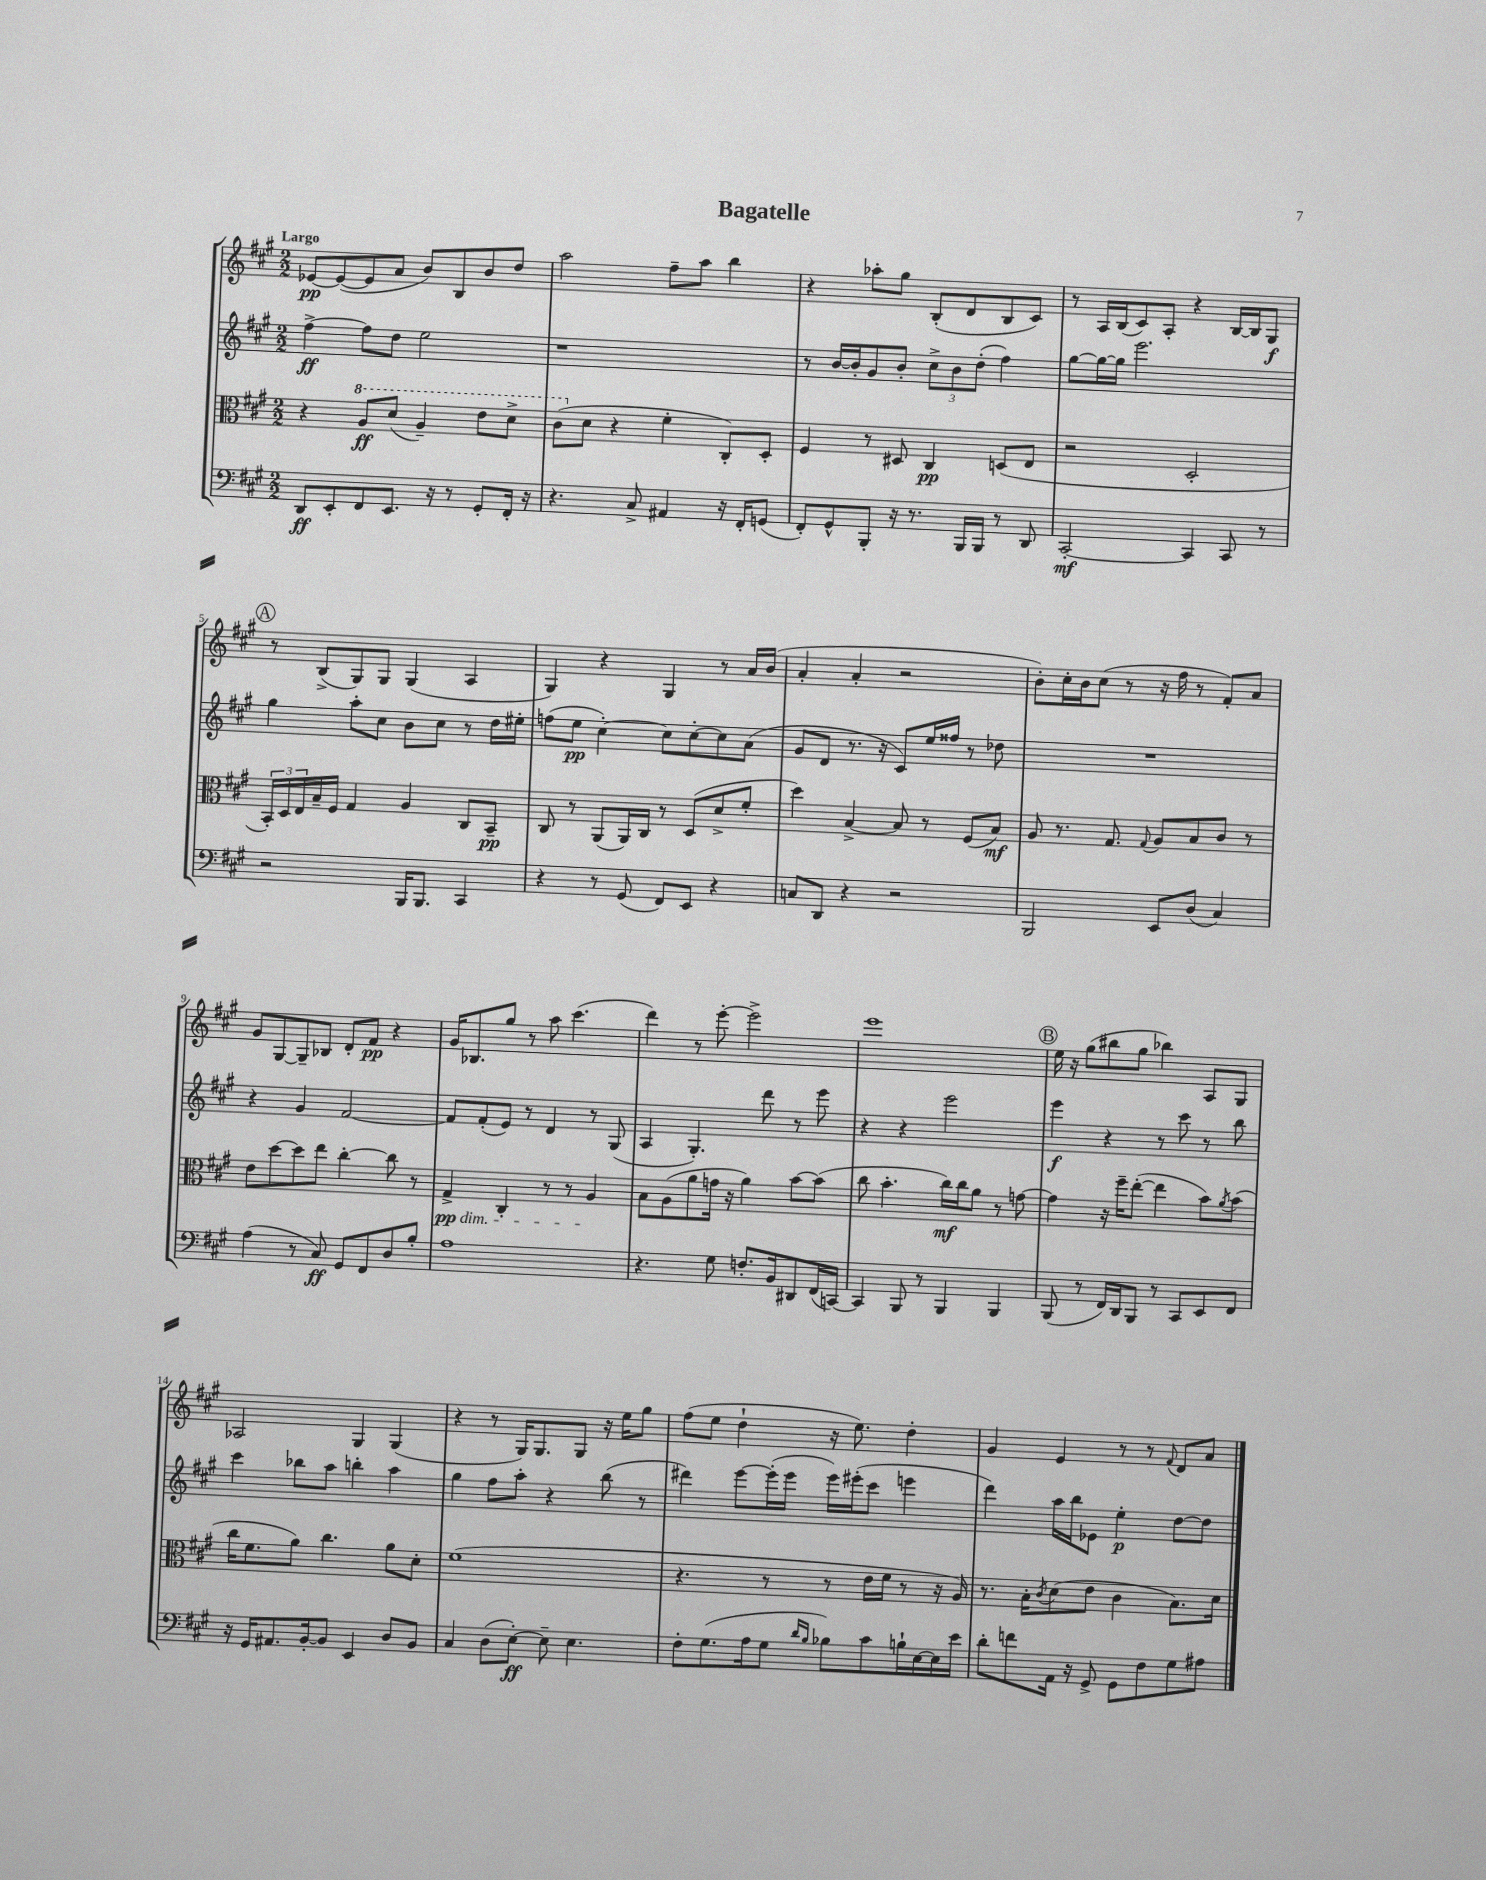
\header { title = "Bagatelle" }
<<
\new StaffGroup <<
\new Staff = "s0" {
    \clef treble \key a \major \numericTimeSignature \time 2/2 \tempo "Largo"
    ees'8~\pp ees'8~( ees'8 a'8 b'8) b8 b'8 d''8 |
    a''2 fis''8-- a''8 b''4 |
    r4 aes''8-. gis''8 b8-.( d'8 b8 cis'8) |
    r8 a16 b16( cis'8) a8-. r4 b16~ b16 gis8\f |
    \mark \markup { \circle "A" } r8 b8->( gis8) gis8 gis4( a4 |
    gis4) r4 gis4 r8 a'16 b'16( |
    a'4-. a'4-. r2 |
    b'8-.) cis''16-. b'16 cis''8( r8 r16 fis''16 r8 fis'8-.) a'8 |
    gis'8 gis8~ gis8-- bes8 d'8-. fis'8\pp r4 |
    gis'16 bes8. gis''8 r8 a''8 cis'''4.( |
    d'''4) r8 e'''8~-. e'''2-> |
    e'''1 |
    \mark \markup { \circle "B" } e''16 r16 gis''8( bis''8 gis''8 bes''4) a8 gis8 |
    aes2 gis4 gis4( |
    r4 r8 gis16) gis8. gis8 r16 e''16 gis''8 |
    fis''8( e''8 d''4-! r16 e''8.) d''4-. |
    gis'4 e'4 r8 r8 \appoggiatura { fis'8 } d'8 a'8 \bar "|." |
}
\new Staff = "s1" {
    \clef treble \key a \major \numericTimeSignature \time 2/2
    fis''4~->\ff fis''8 d''8 e''2 |
    r1 |
    r8 b'16~ b'16-. gis'8 b'8-. \tuplet 3/2 { cis''8-> b'8 d''8-.( } fis''4) |
    gis''8~ gis''16~ gis''16 e'''2. |
    \mark \markup { \circle "A" } gis''4 a''8-. cis''8 b'8 cis''8 r8 d''16 eis''16-. |
    f''8( e''8\pp cis''4~-.) cis''8 cis''8~-. cis''8 a'8( |
    gis'8 d'8 r8. r16 cis'8) e''16 fisis''16 r8 des''8 |
    R1 |
    r4 gis'4 fis'2~ |
    fis'8 fis'8-.( e'8) r8 d'4 r8 gis8( |
    a4 gis4.-.) d'''8 r8 e'''8 |
    r4 r4 e'''2 |
    \mark \markup { \circle "B" } e'''4\f r4 r8 cis'''8 r8 b''8 |
    cis'''4 bes''8 a''8 b''4-. a''4 |
    gis''4 fis''8 a''8-. r4 b''8( r8 |
    dis'''4) e'''8~ e'''16-.( e'''16 e'''16) eis'''16-.( cis'''8 e'''4 |
    d'''4) a''16 b''16 ees'8 e''4-.\p d''8~ d''8 \bar "|." |
}
\new Staff = "s2" {
    \clef alto \key a \major \numericTimeSignature \time 2/2
    r4 \ottava #1 a'8\ff d''8( a'4--) e''8 d''8-> |
    cis''8( \ottava #0 d'8 r4 fis'4-. cis8-.) d8-. |
    fis4 r8 dis8 cis4\pp d8( e8 |
    r2 d2-. |
    \mark \markup { \circle "A" } \tuplet 3/2 { b,16-.) d16 e16 } b16-- fis16 gis4 a4 cis8 b,8--\pp |
    cis8 r8 a,8( a,16) cis16 r8 d8( d'8-> fis'8-. |
    d''4) b4~-> b8 r8 fis8( b8\mf) |
    a8 r8. gis8. \appoggiatura { gis8 } a8 b8 cis'8 r8 |
    e'8 d''8~ d''8 e''8 cis''4~-. cis''8 r8 |
    gis4->\pp\dim cis4-. r8 r8 a4\! |
    b8 a8( a'8 g'16 r16 a'4) b'8~ b'8( |
    cis''8 b'4.-. cis''16\mf) cis''16 a'8 r8 g'8~ |
    \mark \markup { \circle "B" } g'4 r16 fis''16-- e''8~-.( e''4 b'8) \acciaccatura { a'8 } b'8( |
    cis''16 fis'8. a'8) cis''4. a'8 d'8-. |
    fis'1( |
    r4. r8 r8 e'16 fis'16 r8 r16 a16) |
    r8. b16-. \acciaccatura { cis'8 } d'8( e'8 cis'4 b8.) d'16 \bar "|." |
}
\new Staff = "s3" {
    \clef bass \key a \major \numericTimeSignature \time 2/2
    d,8\ff e,8-. fis,8 e,8. r16 r8 gis,8-. fis,16-. r16 |
    r4. cis8-> ais,4 r16 fis,16-. g,8( |
    fis,8-.) gis,8-^ b,,8-. r16 r8. b,,16 b,,16 r8 d,8 |
    cis,2~-.\mf cis,4 cis,8 r8 |
    \mark \markup { \circle "A" } r2 b,,16 b,,8. cis,4 |
    r4 r8 gis,8( fis,8) e,8 r4 |
    c8 d,8 r4 r2 |
    b,,2 e,8 d8( cis4) |
    a4( r8 cis8\ff) gis,8 fis,8 d8 b8-. |
    a1 |
    r4. gis8 f8.-. b,16 dis,8 fis,16( c,16~) |
    c,4 b,,8 r8 b,,4 b,,4 |
    \mark \markup { \circle "B" } b,,8( r8 fis,16) d,16 b,,8 r8 cis,8 e,8 fis,8 |
    r16 gis,16 ais,8. b,16~-. b,8 e,4 d8 b,8 |
    cis4 d8( e8~-.\ff) e8-- e4. |
    fis8-. gis8.( a16 gis8 \grace { d'16 b16 } bes8) cis'8 b16-! e16~ e16 e'16 |
    d'8-. f'8 a,16 r16 gis,8-> gis,8 fis8 gis8 ais8 \bar "|." |
}
>>
>>
